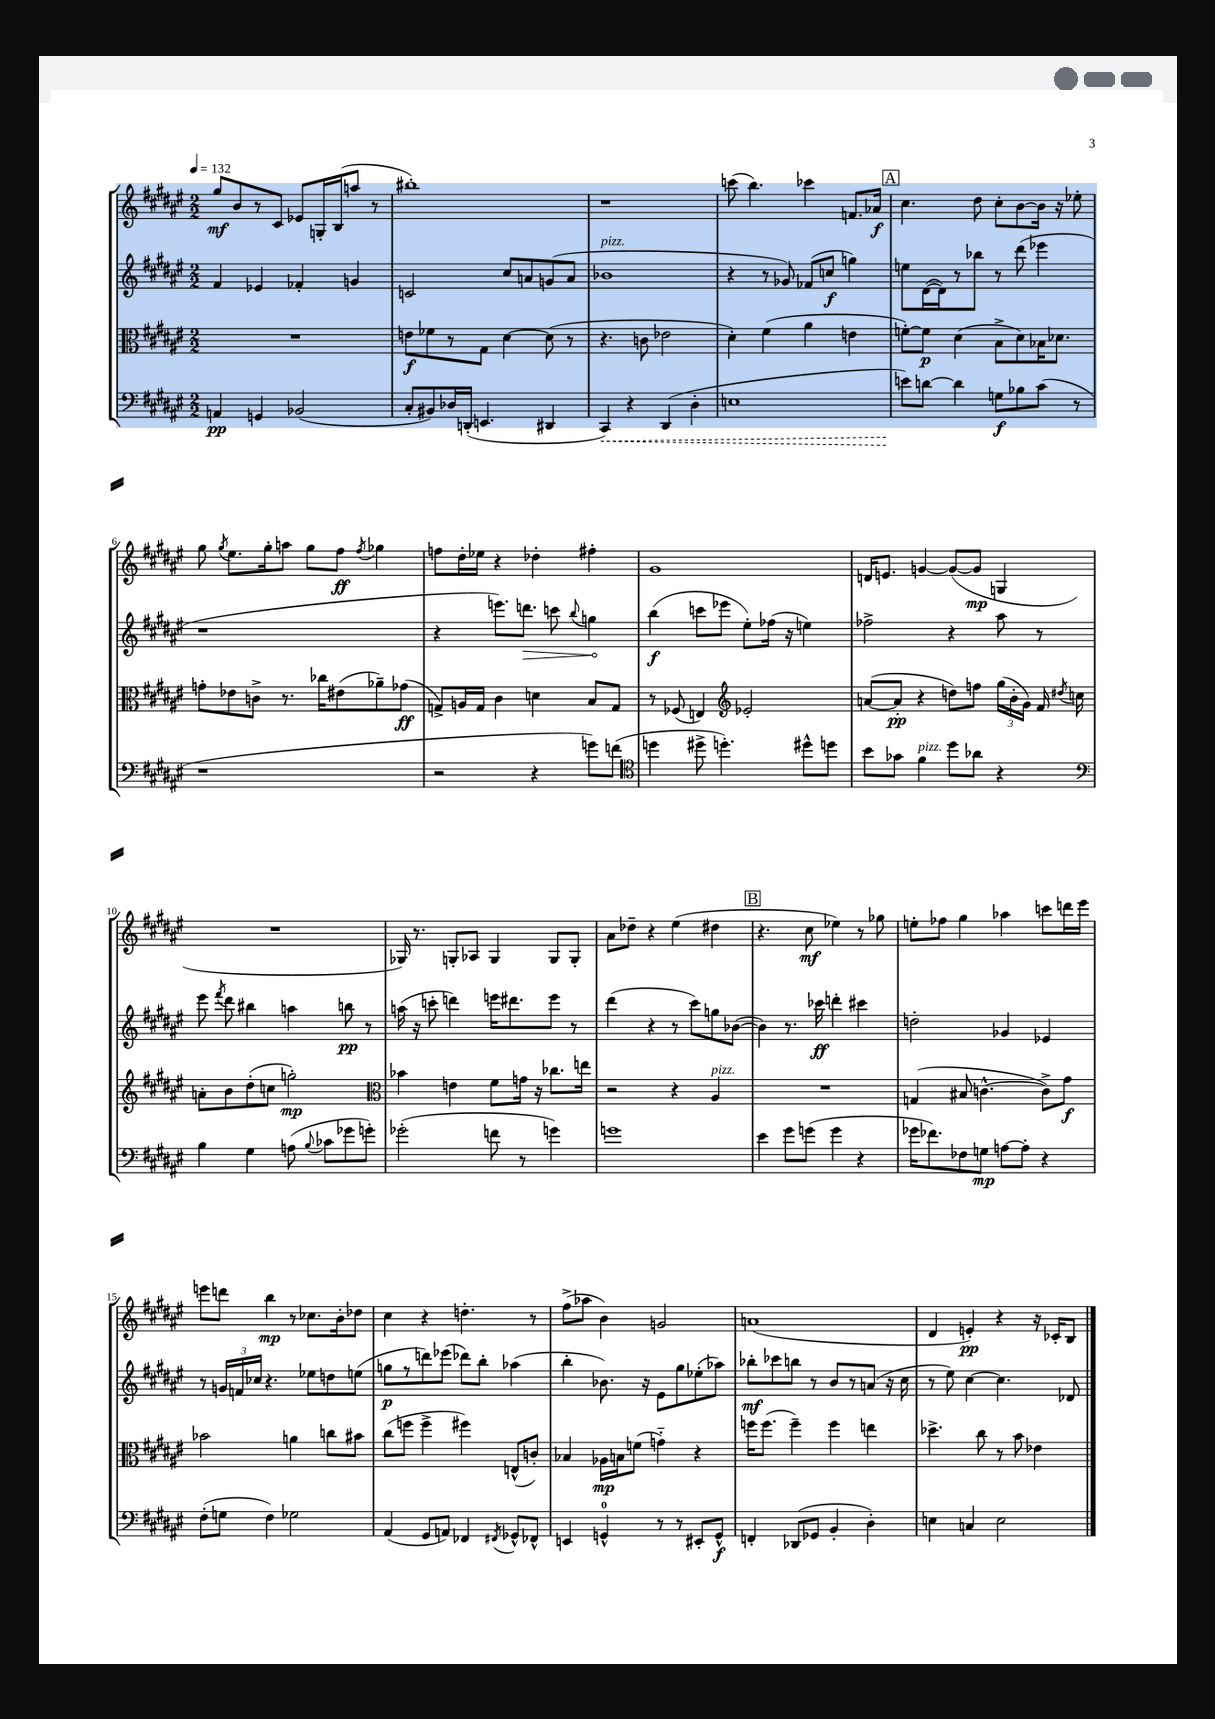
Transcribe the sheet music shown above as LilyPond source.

<<
\new StaffGroup <<
\new Staff = "s0" {
    \clef treble \key fis \major \numericTimeSignature \time 2/2 \tempo 4 = 132
    \autoBeamOff gis''8[\mf b'8 r8 cis'8] ees'8[ g16-. b16( a''8] r8 |
    bis''1-.) |
    r1 |
    c'''8( b''4.) ces'''4 f'8.[ aes'16]\f |
    \mark \markup { \box "A" } cis''4. dis''8 cis''8[-. b'8~ b'16] r16 ees''8-. |
    gis''8 \acciaccatura { gis''8 } eis''8.[ gis''16-. a''8] gis''8[ fis''8]\ff \acciaccatura { fis''8 } ges''4 |
    f''8[ dis''16-. ees''16] r4 des''4-. fis''4-. |
    gis'1 |
    d'16[ e'8.] g'4~ g'8[~( g'8]\mp g4 |
    R1 |
    ges16) r8. g8[-. aes8] g4 g8[ g8]-. |
    ais'8[ des''8]-- r4 eis''4( dis''4 |
    \mark \markup { \box "B" } r4. cis''8\mf ees''4) r8 ges''8 |
    e''8[-. fes''8] gis''4 aes''4 c'''8[ d'''16 eis'''16] |
    e'''8[ d'''8] b''4\mp r8 ces''8.[ b'16-. des''8] |
    cis''4 r4 d''4.-. r8 |
    fis''8[->( aes''8] b'4) g'2 |
    a'1( |
    dis'4 e'4-.\pp) r4 r16 ces'16[-. b8] \bar "|." |
}
\new Staff = "s1" {
    \clef treble \key fis \major \numericTimeSignature \time 2/2
    \autoBeamOff fis'4 ees'4 fes'4-. g'4 |
    c'2 cis''8[ a'8 g'8( a'8] |
    bes'1^\markup { \italic "pizz." } |
    r4 r8 ges'8) fes'8[( c''8]\f g''4) |
    \mark \markup { \box "A" } e''8[ dis'16~( dis'16) r8 bes''8] r8 dis'''8( ees'''4 |
    r1 |
    r4 e'''8.[) \once \override Hairpin.circled-tip = ##t d'''8.]\> c'''8 \appoggiatura { b''8 } g''4\! |
    b''4\f( c'''8[ ees'''8] eis''8[-.) fes''16]( r16 e''4) |
    fes''2-> r4 ais''8 r8 |
    eis'''8 \acciaccatura { fis'''8 } dis'''8 bis''4 a''4 b''8\pp r8 |
    a''16( r16 c'''8-. d'''4) e'''16[ dis'''8. e'''8] r8 |
    dis'''4( r4 r8 cis'''8[) g''8 bes'8]~( |
    \mark \markup { \box "B" } bes'4) r8. ces'''16\ff d'''4-. cis'''4 |
    d''2-. ges'4 ees'4 |
    r8 \tuplet 3/2 { g'16[ f'16 ces''16] } r4. ees''8[ d''8 e''8]( |
    g''8[\p r8 d'''8) ees'''8]( des'''8[) b''8]-. aes''4( |
    b''4-. bes'8.) r16 eis'8[ gis''8 ees''8-.( aes''8]) |
    bes''8[-.\mf ces'''8 b''8] r8 b'8[ r8 a'8]( r16 cis''16 |
    r8 eis''8) cis''4~ cis''4. des'8 \bar "|." |
}
\new Staff = "s2" {
    \clef alto \key fis \major \numericTimeSignature \time 2/2
    \autoBeamOff R1 |
    e'8[\f fes'8 r8 gis8] dis'4~ dis'8( r8 |
    r4. c'8 ees'2 |
    dis'4-.) fis'4( ais'4 e'4 |
    \mark \markup { \box "A" } f'8[~-.) f'8]\p dis'4( b8[-> dis'8) bes16 des'8.] |
    g'8[-. ees'8 c'8]-> r8. ces''16[ eis'8( aes'8--) ges'8]\ff( |
    g8[->) a16 g16] cis'4 d'4 b8[ g8] |
    r8 fes8( e4) \clef treble ees'2-. |
    a'8[~( a'8]-.\pp r4 d''8[) f''8] \tuplet 3/2 { gis''16[( b'16-. gis'16]) } fis'16 \acciaccatura { dis''8 } c''16 |
    a'8[-. b'8 dis''8-.( c''8] g''2-.\mp) |
    \clef alto bes'4 e'4 fis'8[ g'16] r16 ces''8.[ e''16] |
    r2 r4 ais4^\markup { \italic "pizz." } |
    \mark \markup { \box "B" } R1 |
    g4( bis8 c'4.~-^ c'8[->) gis'8]\f |
    bes'2 a'4 c''8[ bis'8] |
    cis''8[( f''8] f''4-> fis''4) e8[-^( c'8]-.) |
    bes4 aes16[\mp b16 f'8]( g'4-_) r4 |
    f''16[ f''8.]( f''4--) f''4 e''4 |
    des''4.-> cis''8 r8 b'8 ees'4 \bar "|." |
}
\new Staff = "s3" {
    \clef bass \key fis \major \numericTimeSignature \time 2/2
    \autoBeamOff a,4\pp g,4 bes,2( |
    cis8[-. bis,8) des16 d,16]-.( e,4. dis,4 |
    \once \override Hairpin.style = #'dashed-line cis,4\<) r4 dis,4( dis4-. |
    e1 |
    \mark \markup { \box "A" } e'8[\!) d'8]~ d'4 g8[\f bes8 cis'8]( r8 |
    r1 |
    r2 r4 g'8[) f'8]( |
    \clef tenor d''4 dis''8-> d''4.-.) dis''8[-^ d''8] |
    b'8[ ges'8] fis'4^\markup { \italic "pizz." } dis''8[ aes'8] r4 |
    \clef bass b4 gis4 a8( \appoggiatura { b8 } ces'8[ ges'8 g'8]-.) |
    ges'2-.( f'8 r8 g'4) |
    g'1 |
    \mark \markup { \box "B" } eis'4 gis'8[ g'8]( g'4 r4 |
    ges'16[ fes'8.) fes8 g8]\mp a8[~ a8]-. r4 |
    fis8[-.( g8] fis4) ges2 |
    ais,4( gis,8[ a,8]) fes,4 \acciaccatura { fis,8 } ges,8[-^ fes,8]-^ |
    e,4 g,4-0-^ r8 r8 eis,8[-. g,8]-^\f |
    f,4-. des,8[( ges,8] b,4-. dis4-.) |
    e4 c4 e2 \bar "|." |
}
>>
>>
